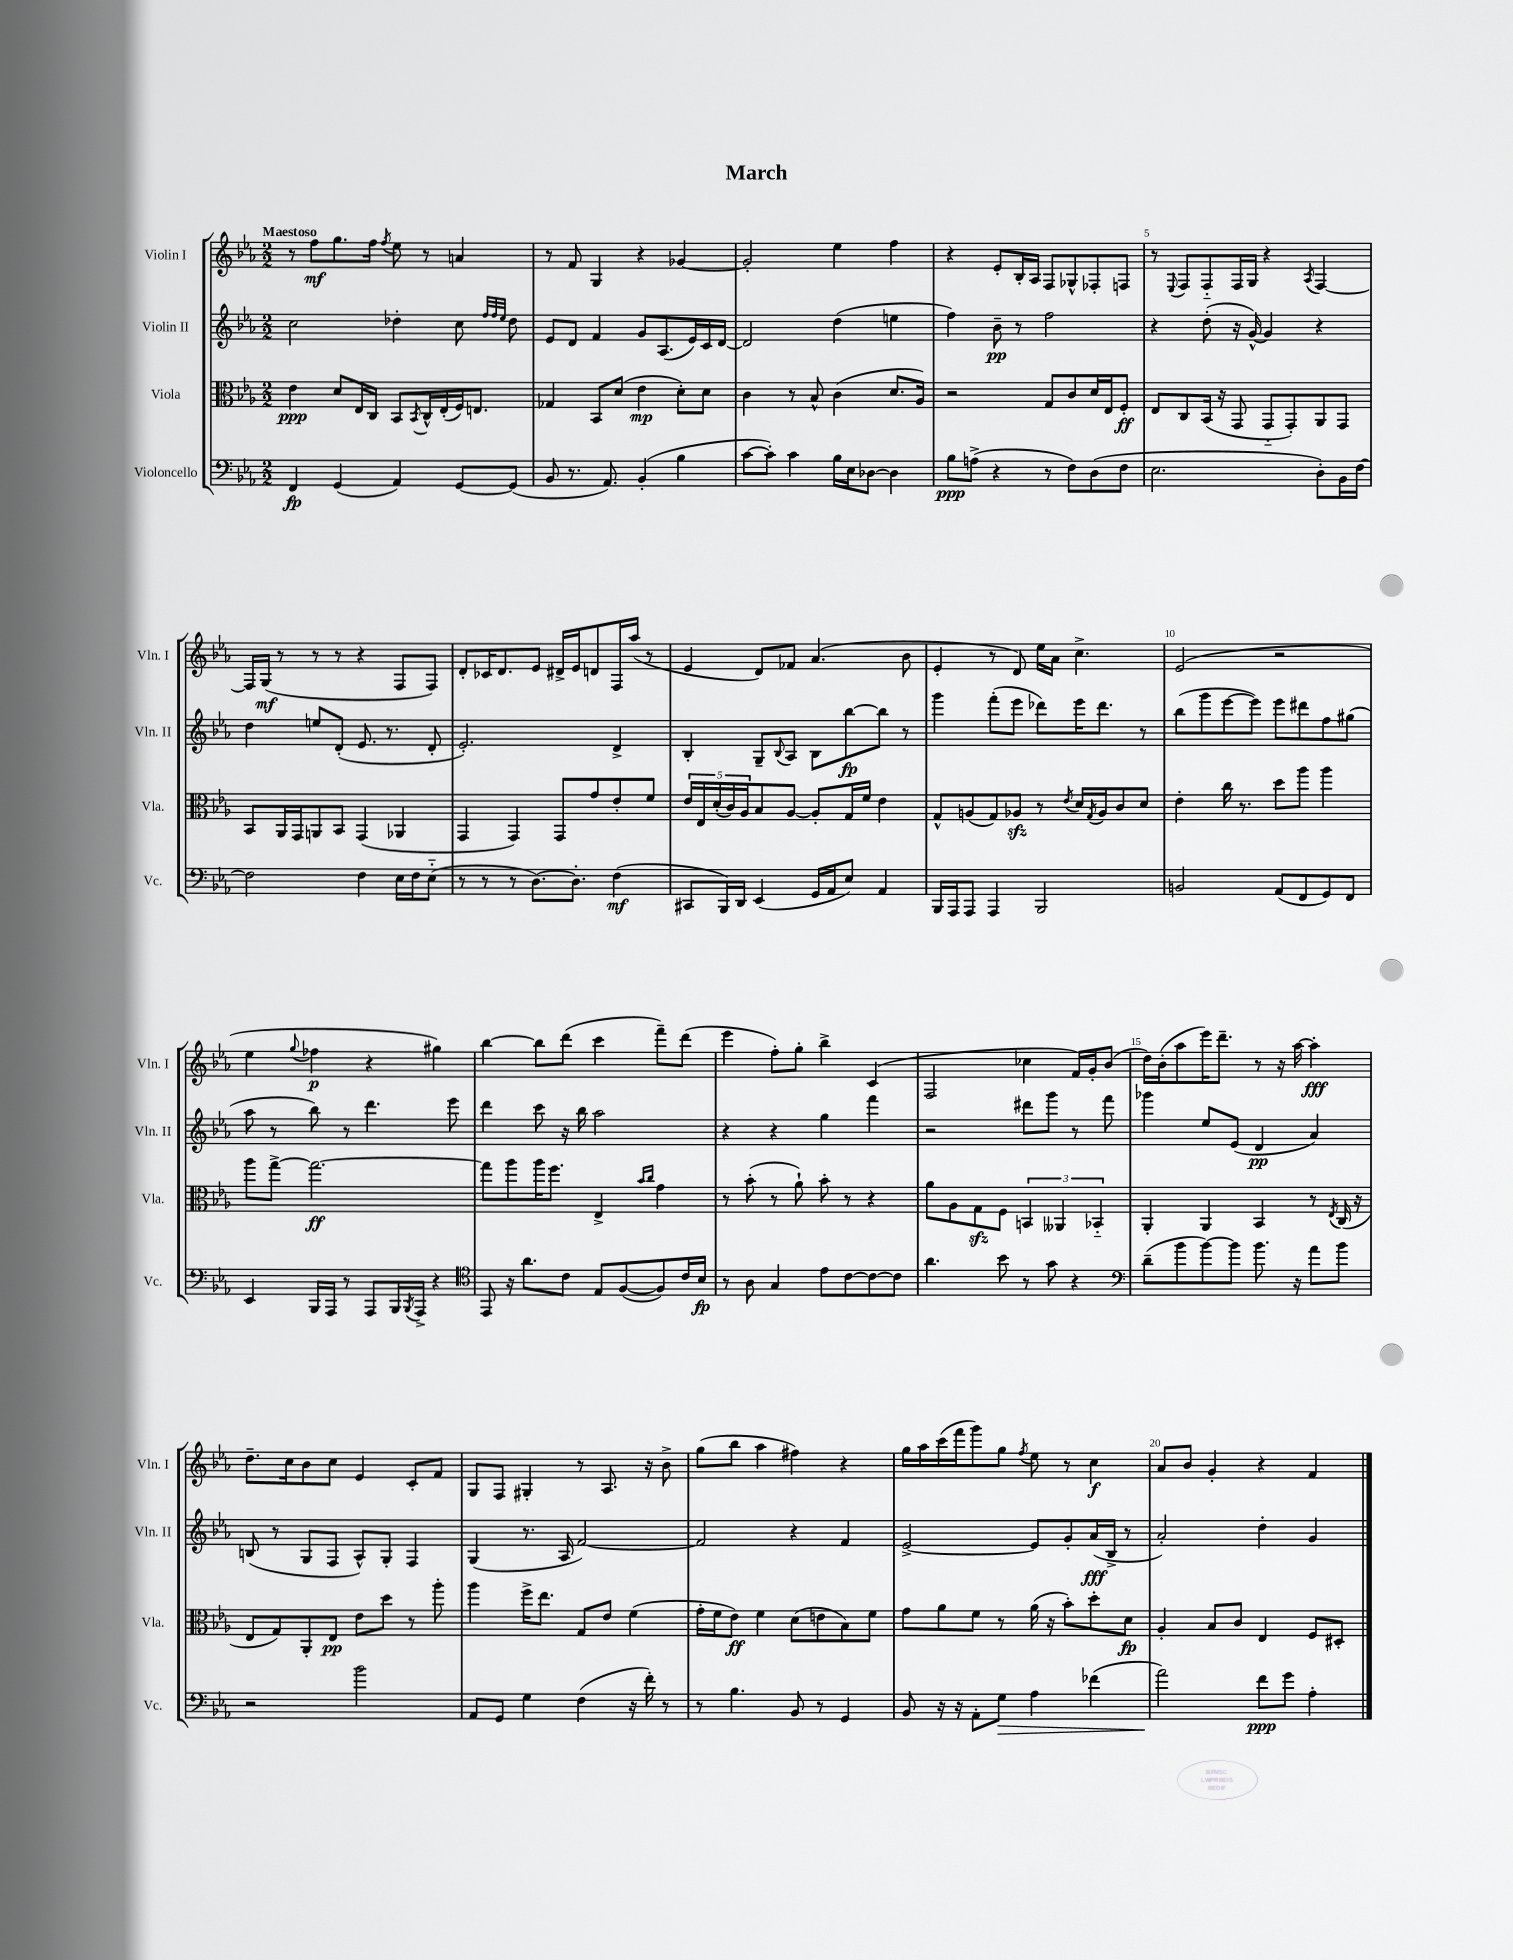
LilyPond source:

\header { title = "March" }
<<
\new StaffGroup <<
\new Staff = "s0" \with { instrumentName = "Violin I" shortInstrumentName = "Vln. I" } {
    \clef treble \key ees \major \numericTimeSignature \time 2/2 \tempo "Maestoso"
    r8 f''8\mf g''8. f''16 \acciaccatura { f''8 } ees''8 r8 a'4 |
    r8 f'8 g4 r4 ges'4~ |
    ges'2-. ees''4 f''4 |
    r4 ees'8-. bes16-. aes16 f8 ges8-^ fes8-. f8 |
    r8 \appoggiatura { ees8 } f8 f8-_ f16 g16 r4 \acciaccatura { aes8 } f4~ |
    f16 g16\mf( r8 r8 r8 r4 f8 f8) |
    d'8-. ces'16 d'8. ees'8 dis'16-> ees'16 d'8 f16 aes''16( r8 |
    ees'4 d'8) fes'8 aes'4.( bes'8 |
    ees'4-. r8 d'8) ees''16 aes'16 c''4.-> |
    ees'2( r2 |
    ees''4 \appoggiatura { g''8 } fes''4\p r4 gis''4) |
    bes''4~ bes''8 d'''8( c'''4 f'''8--) d'''8( |
    ees'''4 f''8-.) g''8-. bes''4-> c'4( |
    f2 ces''4 f'16) g'16-. bes'8( |
    d''16) bes'16-.( aes''8 ees'''16) d'''8.-- r8 r16 aes''16~ aes''4-.\fff |
    d''8.-- c''16 bes'8 c''8 ees'4 c'8-. f'8 |
    g8 f8 gis4-. r8 aes8. r16 bes'8-> |
    g''8( bes''8 aes''4 fis''4) r4 |
    g''16 aes''16 c'''16( f'''16 g'''8) g''8 \acciaccatura { f''8 } ees''8 r8 c''4\f |
    aes'8 bes'8 g'4-. r4 f'4 \bar "|." |
}
\new Staff = "s1" \with { instrumentName = "Violin II" shortInstrumentName = "Vln. II" } {
    \clef treble \key ees \major \numericTimeSignature \time 2/2
    c''2 des''4-. c''8 \grace { f''32 f''32 ees''32 } des''8 |
    ees'8 d'8 f'4 g'8 aes8.( ees'16) c'16 d'16~ |
    d'2 d''4( e''4 |
    f''4) bes'8--\pp r8 f''2 |
    r4 d''8-.( r16 g'16~-^) g'4 r4 |
    d''4 e''8 d'8-.( ees'8. r8. d'8-. |
    ees'2.-.) d'4-> |
    bes4-. g8-- \appoggiatura { bes8 } aes8 bes8 bes''8~\fp bes''8 r8 |
    g'''4 f'''8-.( ees'''8 des'''8) ees'''16 des'''8. r8 |
    bes''8( g'''8 ees'''8~ ees'''8) ees'''8 dis'''8 f''8 gis''8( |
    aes''8 r8 bes''8) r8 d'''4. ees'''8 |
    d'''4 c'''8 r16 bes''16 aes''2 |
    r4 r4 g''4 f'''4 |
    r2 dis'''8 g'''8 r8 f'''8 |
    ges'''4 ees''8 ees'8( d'4\pp aes'4) |
    b8( r8 g8 f8 aes8-^) g8-. f4 |
    g4( r8. aes16 f'2~) |
    f'2 r4 f'4 |
    ees'2~-> ees'8 g'8-. aes'16\fff( bes16-> r8 |
    aes'2-.) d''4-. g'4 \bar "|." |
}
\new Staff = "s2" \with { instrumentName = "Viola" shortInstrumentName = "Vla." } {
    \clef alto \key ees \major \numericTimeSignature \time 2/2
    ees'4\ppp d'8 ees16 c16 bes,8 \acciaccatura { bes,8 } c16-^ ees16-.( f16) e8. |
    ges4 bes,8 d'8( ees'4\mp d'8-.) d'8 |
    c'4 r8 bes8-^ c'4( d'8. aes16) |
    r2 g8 c'8 d'16 ees16 f8-.\ff |
    ees8 c8 bes,16( r16 g,8 g,8-_ g,8-.) aes,8 g,8 |
    bes,8 aes,16 g,16 a,8 bes,8 g,4( aes,4 |
    g,4 g,4) g,8 g'8 ees'8-. f'8 |
    \tuplet 5/4 { ees'16 ees16 d'16-.( c'16) aes16 } bes8 aes8~ aes8-. g16 f'16 ees'4 |
    g8-^ a8( g8) aes8\sfz r8 \acciaccatura { ees'8 } d'16 \acciaccatura { g8 } aes16 c'8 d'8 |
    ees'4-. c''16 r8. d''8 aes''8 aes''4 |
    aes''8 g''8~-> g''2.~\ff |
    g''8 aes''8 aes''16 f''8. ees4-> \grace { bes'16 c''16 } g'4 |
    r8 bes'8-.( r8 aes'8-!) bes'8-. r8 r4 |
    aes'8 aes8 g8\sfz f8 \tuplet 3/2 { b,4 aeses,4 bes,4-_ } |
    aes,4-. aes,4 bes,4 r8 \acciaccatura { ees8 } c16( r16 |
    ees8 g8) aes,8-. ees8\pp ees'8 d''8 r8 aes''8-. |
    aes''4 f''16-> ees''8. g8 ees'8 f'4( |
    g'16-. f'16 ees'8\ff) f'4 d'8( e'8 bes8) f'8 |
    g'8 aes'8 f'8 r8 aes'16( r16 bes'8-.) d''8-. d'8\fp |
    aes4-. bes8 c'8 ees4 f8 dis8-. \bar "|." |
}
\new Staff = "s3" \with { instrumentName = "Violoncello" shortInstrumentName = "Vc." } {
    \clef bass \key ees \major \numericTimeSignature \time 2/2
    f,4\fp g,4( aes,4) g,8~ g,8( |
    bes,8 r8. aes,8.) bes,4-.( bes4 |
    c'8~ c'8-.) c'4 bes16 ees16 des8~ des4 |
    bes8\ppp a8->( r4 r8 f8) d8( f8 |
    ees2. d8-.) bes,16 f16~ |
    f2 f4 ees16 f16 ees8-_( |
    r8 r8 r8 d8.~) d8.-. f4\mf( |
    cis,8 bes,,16) d,16 ees,4( g,16 aes,16 ees8) aes,4 |
    bes,,16 aes,,16 aes,,8 aes,,4 bes,,2 |
    b,2 aes,8( f,8 g,8) f,8 |
    ees,4 bes,,16 aes,,16 r8 aes,,8 bes,,16 \acciaccatura { bes,,8 } aes,,16-> r4 |
    \clef tenor ees,8 r16 aes'8. c'8 ees8 f8~( f8) c'16 bes16\fp |
    r8 aes8 g4 ees'8 c'8~ c'8~ c'8 |
    aes'4. bes'8 r8 g'8 r4 |
    \clef bass d'8--( bes'8 bes'8~) bes'8 bes'8. r16 aes'8 bes'8 |
    r2 bes'2 |
    aes,8 g,8 g4 f4( r16 f'16-.) r8 |
    r8 bes4. bes,8 r8 g,4 |
    bes,8 r16 r16 aes,8-. g8\> aes4 fes'4( |
    aes'2\!) f'8\ppp g'8 aes4-. \bar "|." |
}
>>
>>
\layout { \context { \Score \override BarNumber.break-visibility = ##(#f #t #t) barNumberVisibility = #(every-nth-bar-number-visible 5) } }
